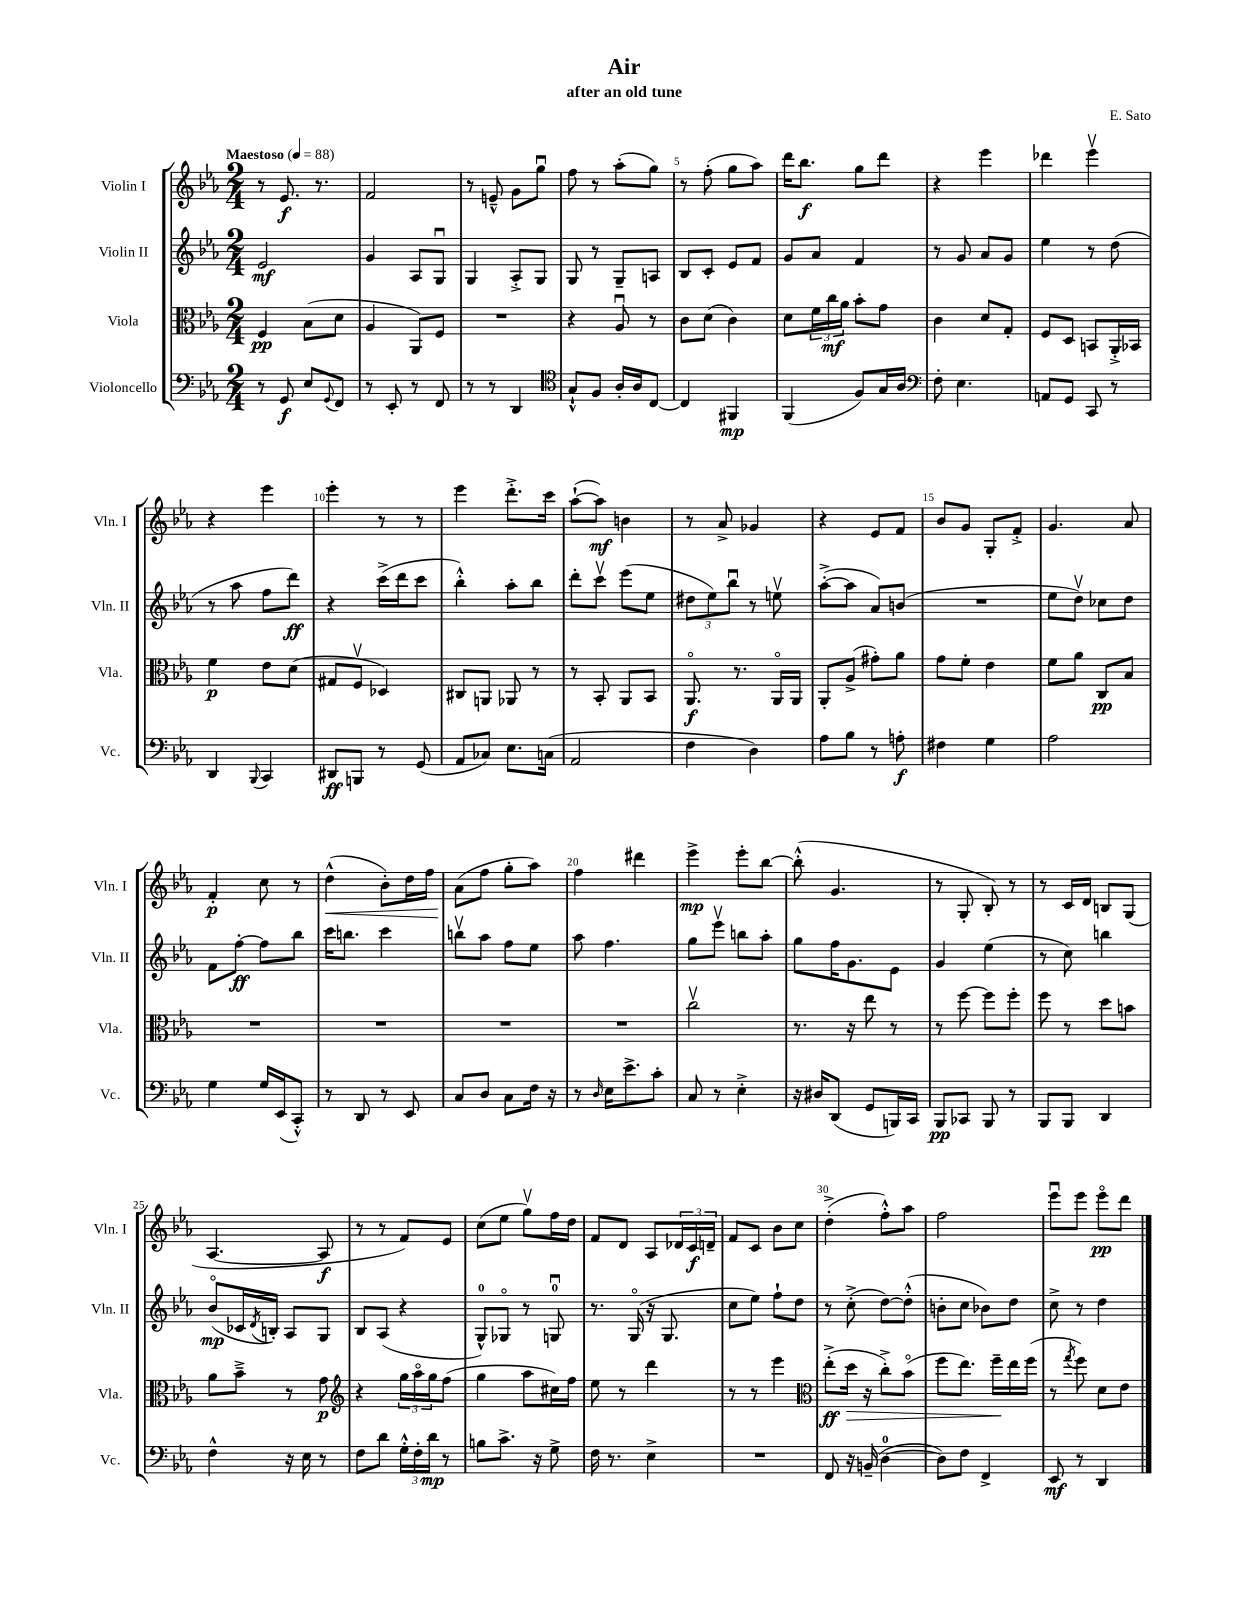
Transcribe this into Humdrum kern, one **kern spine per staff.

**kern	**kern	**kern	**kern
*staff4	*staff3	*staff2	*staff1
*clefF4	*clefC3	*clefG2	*clefG2
*k[b-e-a-]	*k[b-e-a-]	*k[b-e-a-]	*k[b-e-a-]
*M2/4	*M2/4	*M2/4	*M2/4
*MM88	*MM88	*MM88	*MM88
8r	4F/	2e-/	8r
8GG/	.	.	8.e-/
8E-/L	(8B-\L	.	.
.	.	.	8.r
8qqGG/	.	.	.
8FF/J	8d\J	.	.
=	=	=	=
8r	4A-/	4g/	2f/
8EE-'/	.	.	.
8r	8AA-/L)	8A-/L	.
8FF/	8F/J	8Gu/J	.
=	=	=	=
8r	2r	4G/	8r
8r	.	.	8e~^^/
4DD/	.	8A-'^/L	8g\L
.	.	8G/J	8ggu\J
=	=	=	=
*clefC4	*	*	*
8G`^^/L	4r	8G/	8ff\
8F/J	.	8r	8r
16A-'/LL	8A-u/	8G~/L	(8aa-'\L
16A-/J	.	.	.
[8C/J	8r	8A/J	8gg\J)
=	=	=	=
4C/]	8c\L	8B-/L	8r
.	(8d\J	8c'/J	(8ff'\
4FF#/	4c\)	8e-/L	8gg\L
.	.	8f/J	8aa-\J)
=	=	=	=
(4FF/	8d\L	8g/L	16ddd\LK
.	.	.	8.bb-\J
.	24f\L	8a-/J	.
.	24cc\	.	.
.	24a-\JJ	.	.
8F/L)	8b-'\L	4f/	8gg\L
16G/L	8g\J	.	8ddd\J
16A-/JJ	.	.	.
=	=	=	=
*clefF4	*	*	*
8F'\	4c\	8r	4r
4.E-\	.	8g/	.
.	8d/L	8a-/L	4eee-\
.	8G'/J	8g/J	.
=	=	=	=
8AA/L	8F/L	4ee-\	4ddd-\
8GG/J	8D/J	.	.
8CC/	8BB/L	8r	4eee-v\
8r	16AA-'^/L	(8dd\	.
.	16BB-/JJ	.	.
=	=	=	=
4DD/	4f\	8r	4r
.	.	8aa-\	.
8qqBBB-/	.	.	.
4CC/	8e-\L	8ff\L	4eee-\
.	(8d\J	8ddd\J)	.
=	=	=	=
8DD#/L	8G#/L	4r	4eee-'\
8BBB/J	8Fv/J	.	.
8r	4D-/)	(16ccc^\LL	8r
.	.	16ddd\J	.
(8GG/	.	8ccc\J	8r
=	=	=	=
8AA-/L	8C#/L	4bb-'^^\)	4eee-\
8C-/J)	8AA/J	.	.
8.E-\L	8AA-/	8aa-'\L	8.ddd'^\L
.	8r	8bb-\J	.
(16C\Jk	.	.	16ccc\Jk
=	=	=	=
2AA-/	8r	8ddd'\L	([8aa-`\L
.	8BB-'/	8cccv\J	8aa-\]J)
.	8AA-/L	(8eee-\L	4b\
.	8BB-/J	8ee-\J	.
=	=	=	=
4F\	8.AA-o/	12dd#\L	8r
.	.	12ee-\)	.
.	.	.	8a-^/
.	.	12bb-u\J	.
.	8.r	.	.
4D\)	.	8r	4g-/
.	16AA-o/LL	8eev\	.
.	16AA-/JJ	.	.
=	=	=	=
8A-\L	8AA-'/L	([8aa-'^\L	4r
8B-\J	(8A-^/J	8aa-\]J	.
8r	8g#'\L)	8a-/L)	8e-/L
8A'\	8a-\J	(8b/J	8f/J
=	=	=	=
4F#\	8g\L	2r	8b-/L
.	8f'\J	.	8g/J
4G\	4e-\	.	8G'/L
.	.	.	8f'^/J
=	=	=	=
2A-\	8f\L	8ee-\L	4.g/
.	8a-\J	8ddv\J)	.
.	8C/L	8cc-\L	.
.	8B-/J	8dd\J	8a-/
=	=	=	=
4G\	2r	8f\L	4f'/
.	.	[8ff'\J	.
16G/LL	.	8ff\]L	8cc\
(16EE-/J	.	.	.
8CC'^^/J)	.	8bb-\J	8r
=	=	=	=
8r	2r	16ccc\LK	(4dd^^\
.	.	8.bb\J	.
8DD/	.	.	.
8r	.	4ccc\	8b-'\L)
8EE-/	.	.	16dd\L
.	.	.	16ff\JJ
=	=	=	=
8C/L	2r	8bbv\L	(8a-\L
8D/J	.	8aa-\J	8ff\J
8C\L	.	8ff\L	8gg'\L
16F\Jk	.	8ee-\J	8aa-\J)
16r	.	.	.
=	=	=	=
8r	2r	8aa-\	4ff\
16qqD/	.	.	.
16E-\LK	.	4.ff\	.
8.e-^\	.	.	.
.	.	.	4ddd#\
8c'\J	.	.	.
=	=	=	=
8C/	2ccv\	8gg\L	4eee-^\
8r	.	8eee-v\J	.
4E-'^\	.	8bb\L	8eee-'\L
.	.	8aa-'\J	[8bb-\J
=	=	=	=
16r	8.r	8gg\L	(8bb-'^^\]
16D#/LK	.	.	.
(8DD/J	.	16ff\K	4.g/
.	16r	8.g\	.
8GG/L	8ee-\	.	.
16BBB/L)	8r	8e-\J	.
16CC/JJ	.	.	.
=	=	=	=
8BBB-/L	8r	4g/	8r
8CC-/J	[8ff\	.	8G'/
8BBB-/	8ff\]L	(4ee-\	8B-'/)
8r	8ff'\J	.	8r
=	=	=	=
8BBB-/L	8ff\	8r	8r
8BBB-/J	8r	8cc\)	16c/LL
.	.	.	16d/JJ
4DD/	8dd\L	4bb\	8B/L
.	8b\J	.	(8G/J
=	=	=	=
4F^^\	8a-\L	(8b-o/L	[4.A-/
.	8b-~^\J	16c-/L	.
.	.	8qd/	.
.	.	16B'/JJ)	.
16r	8r	8A-/L	.
16E-\	.	.	.
8r	8g\	8G/J	8A-/]
=	=	=	=
*	*clefG2	*	*
8F\L	4r	8B-/L	8r
8d\J	.	(8A-/J	8r
24G'^^\LL	24gg\LL	4r	8f/L)
24F'\	24aa-o\	.	.
24d\JJ	24gg\J	.	.
8r	(8ff\J	.	8e-/J
=	=	=	=
8B\L	4gg\	8G^^/L)	(8cc\L
8.c^\J	.	8G-o/J	8ee-\J
.	8aa-\L	8r	8ggv\L)
16r	.	.	.
8G^\	16cc#\L)	8Gu/	16ff\L
.	16ff\JJ	.	16dd\JJ
=	=	=	=
16F\	8ee-\	8.r	8f/L
8.r	.	.	.
.	8r	.	8d/J
.	.	(16Go/	.
4E-^\	4ddd\	16r	8A-/L
.	.	8.G/	.
.	.	.	24d-/L
.	.	.	24c/
.	.	.	24d~/JJ
=	=	=	=
2r	8r	8cc\L	8f/L
.	8r	8ee-\J)	8c/J
.	4eee-\	8ff`\L	8b-\L
.	.	8dd\J	8cc\J
=	=	=	=
*	*clefC3	*	*
8FF/	(8ee-'^\L	8r	(4dd'^\
16r	16dd\Jk	(8cc'^\	.
(16BB~/	16r	.	.
[4D\	8cc'^\L)	[8dd\L)	8ff'^^\L)
.	(8b-o\J	(8dd'^^\]J	8aa-\J
=	=	=	=
8D\]L)	8ff\L	8b'\L	2ff\
8F\J	8.ee-\J)	8cc\J	.
4FF^/	.	8b-\L)	.
.	16ff~\LL	.	.
.	16ee-\	8dd\J	.
.	(16ff\JJ	.	.
=	=	=	=
8EE-/	8r	8cc^\	8eee-u\L
.	8qgg/	.	.
8r	8ff\)	8r	8eee-\J
4DD/	8d\L	4dd\	8eee-o\L
.	8e-\J	.	8ddd\J
==	==	==	==
*-	*-	*-	*-
